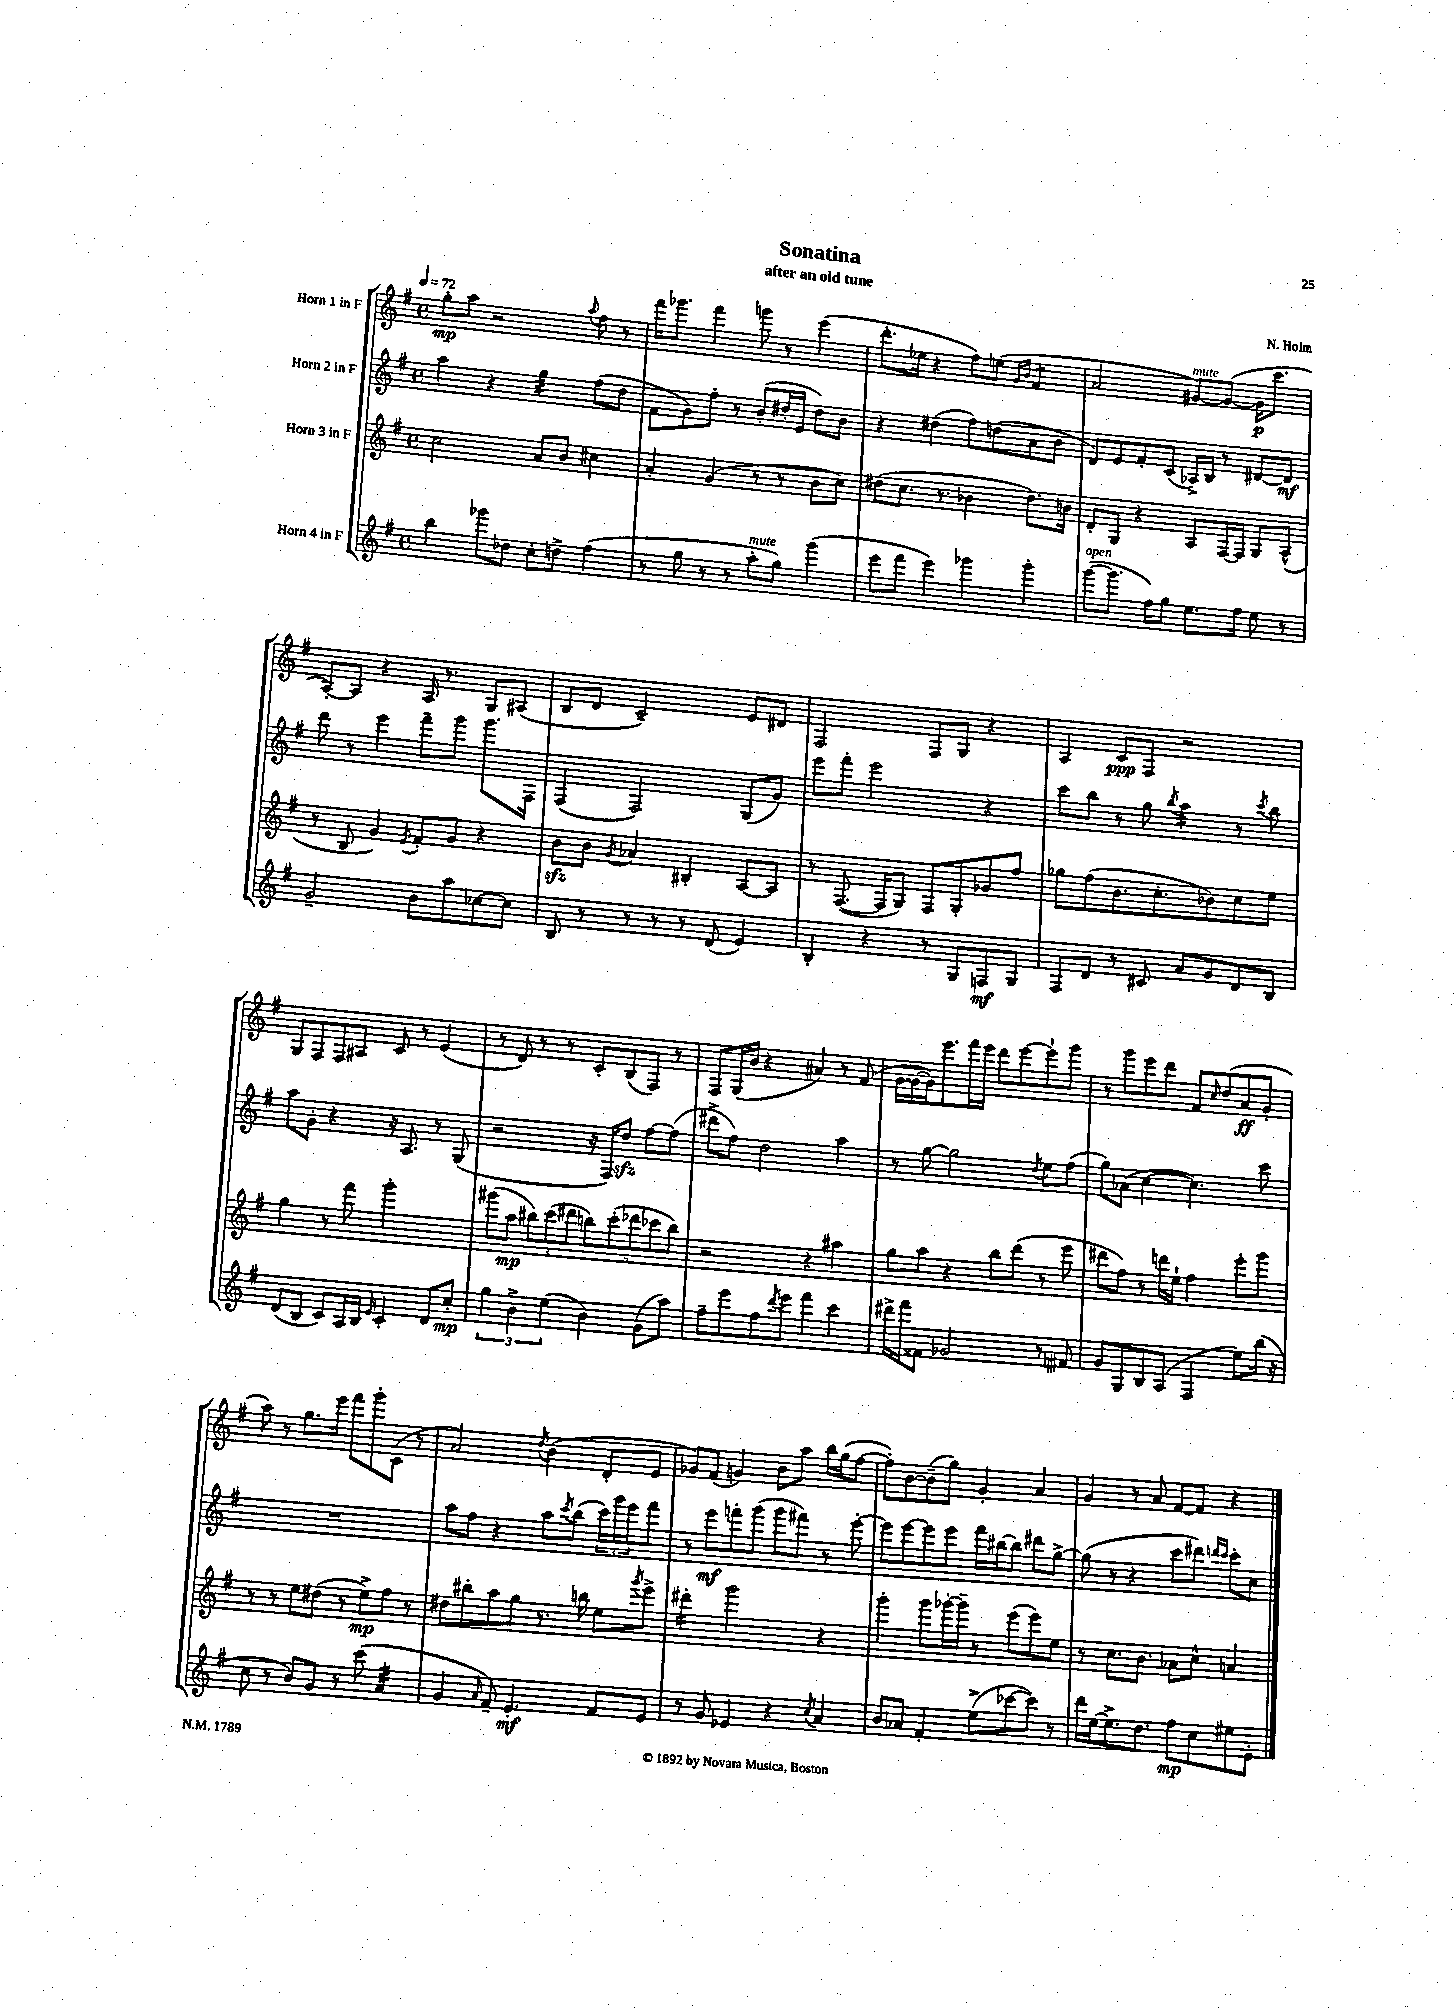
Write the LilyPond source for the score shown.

\header { title = "Sonatina" composer = "N. Holm" subtitle = "after an old tune" }
<<
\new StaffGroup <<
\new Staff = "s0" \with { instrumentName = "Horn 1 in F" } {
    \clef treble \key g \major \defaultTimeSignature \time 4/4 \tempo 4 = 72
    g''8-.\mp a''8 r2 \appoggiatura { a''8 } fis''8 r8 |
    fis'''16 ges'''8. fis'''4 g'''8 r8 e'''4( |
    d'''8.-. ees''16 r4 fis''8) e''8( \grace { g'16 b'16 } fis'4:8 |
    a'2 gis'8~^\markup { \italic "mute" }) gis'8~( gis'16\p c'''8. |
    a8~-.) a8 r4 a16 r8. g8 ais8( |
    b8 d'8 c'2--) e'8 dis'8 |
    fis2 fis8 g8 r4 |
    a4 c'8\ppp fis8 r2 |
    g8 fis8 fis8 ais8 c'8 r8 e'4( |
    r8 d'8) r8 r8 c'8-. b8( fis8) r8 |
    fis8 g16( b'16 r4 ais'4) r8 fis'8( |
    g'16~ g'16~ g'16) e'''8. fis'''16 e'''16 d'''8 e'''8~ e'''8-! g'''8 |
    r8 g'''8 e'''8 d'''8 fis'8 \grace { c''16 } d''8( a'8\ff g'8-. |
    a''8) r8 g''8. e'''16 fis'''8 g'''8-. c'8( r8 |
    a'2) \acciaccatura { d''8 } b'4( d'8-. e'8 |
    ges'8) fis'8( g'4) b'8 a''8 b''16 g''16( fis''8~ |
    fis''8-.) b'8~ b'8--( g''8) g'4-. a'4 |
    g'4 r8 a'8 fis'8~ fis'8 r4 \bar "|." |
}
\new Staff = "s1" \with { instrumentName = "Horn 2 in F" } {
    \clef treble \key g \major \defaultTimeSignature \time 4/4
    a''4 r4 g''4:32 fis''8( d''8 |
    fis'8 g'8) fis''8-. r8 b'8-.( dis''16-. e'16 dis''8) b'8 |
    r4 dis''4( fis''8) d''8( a'8 b'8 |
    d'8) e'8 fis'8-. c'8( aes16->) b16 r8 dis'8~ dis'8\mf |
    d'''8 r8 e'''4 fis'''8-- g'''8 g'''8. fis16 |
    fis4( fis2) g8( g'8) |
    e'''8 fis'''8-. e'''2 r4 |
    c'''8 b''8 r8 g''8 \acciaccatura { b''8 } a''4:16 r8 \acciaccatura { c'''8 } b''8 |
    a''8 g'8-. r4 r16 a8. r8 g8( |
    r2 r16 fis16) d''8\sfz fis''8~ fis''8( |
    dis'''8-> fis''8) d''2 a''4 |
    r8 g''8~ g''2 \acciaccatura { d''8 } e''8 fis''8( |
    g''8) aes'8( c''4~ c''4.) c'''8 |
    R1 |
    a''8 fis''8 r4 a''8 \acciaccatura { c'''8 } b''8( \tuplet 3/2 { c'''16) g'''16 e'''16 } fis'''8 |
    r8 e'''8\mf f'''8-. g'''8( g'''8 fis'''8) r8 e'''8~-. |
    e'''8 e'''8~ e'''8 e'''8 fis'''16 bis''16~ bis''8 dis'''8 g''8~-> |
    g''8( r8 r4 c'''8 dis'''8) \grace { d'''16 c'''16 } c'''8-. c''8 \bar "|." |
}
\new Staff = "s2" \with { instrumentName = "Horn 3 in F" } {
    \clef treble \key g \major \defaultTimeSignature \time 4/4
    c''2 a'8 b'8 cis''4 |
    a'4-. g'4( r8 r8 b'8 c''8) |
    dis''8( c''8. r8. bes'4 dis''8.) b'16 |
    d'8-. g8 r4 a8 fis16~ fis16 g8 a8-^( |
    r8 b8 g'4) \acciaccatura { e'8 } fis'8-. g'8 r4 |
    b'8\sfz b'8 \acciaccatura { g'8 } aes'4 bis4-. a8~ a8 |
    r8 fis8.~( fis16 g8) fis8 g8-. ges'8 fis''8 |
    ges''8 fis''8( b'8. c''8.-. bes'8) c''8 e''8 |
    g''4 r8 fis'''8 g'''2-. |
    gis'''8( a''8\mp \tuplet 3/2 { bis''8) c'''8( dis'''8 } \tuplet 5/4 { b''8) c'''8-.( des'''8 ces'''8 b''8) } |
    r2 r4 ais''4 |
    g''8 a''8 r4 b''8 d'''8( r8 e'''8 |
    dis'''8 fis''8) r8 d'''16 e''16-! fis''4 e'''8-. g'''8 |
    r8 r8 e''8 dis''8( r8 e''8->\mp) fis''8 r8 |
    dis''8 bis''8-. a''8 g''8 r8. b''16 e''8 \acciaccatura { g'''8 } e'''8-> |
    dis'''4:16-. g'''2 r4 |
    g'''4-. g'''8 ges'''16~-. ges'''16-- r8 e'''8( e'''8) e''8 |
    r8 c''8. b'8. aes'8 c''8-^ a'4 \bar "|." |
}
\new Staff = "s3" \with { instrumentName = "Horn 4 in F" } {
    \clef treble \key g \major \defaultTimeSignature \time 4/4
    b''4 ges'''8 des''8 c''8-. d''8-> fis''4( |
    r8 g''8 r8 r8 a''8-.^\markup { \italic "mute" } g''8) g'''4( |
    e'''8 fis'''8 e'''4) ges'''4 ges'''4-. |
    g'''8~^\markup { \italic "open" }( g'''8. fis''16) g''8 e''8. fis''16 e''8 r8 |
    g'2-- b'8 a''8 ces''8~ ces''8 |
    b8 r8 r8 r8 r8 d'8( e'4) |
    b4-. r4 r8 g8 f8\mf g8 |
    fis8 d'8 r8 cis'8 a'8 g'8 d'8 b8 |
    d'8( b8 c'8) a16 b16 \grace { e'16 } c'4-. d'8 c''8-.\mp |
    \tuplet 3/2 { g''4 b'4-> e''4( } b'4) g'8( a''8) |
    fis''8-- e'''8 fis''8 \acciaccatura { d'''8 } e'''8 fis'''4 c'''4 |
    dis'''16-> fis'''16 fisis'8 ges'2 r8 fis'8 |
    g'8 g8 b8 a8( fis4 e''8) b''16( r16 |
    c''8 r8 b'8) g'8 r8 c'''8( a'4:32 |
    g'4 \grace { a'16 } fis'8--) e'4.-.\mf fis'8 e'8 |
    r8 g'8 ees'4 r4 \acciaccatura { c''8 } a'4 |
    b'8 aes'8 fis'4-. e''8->( ces'''8~ ces'''8) r8 |
    d'''16 e''16~ e''8.-> d''8. fis''8\mp c''8 eis''8 e'8-. \bar "|." |
}
>>
>>
\layout { \context { \Score \remove "Bar_number_engraver" } }
